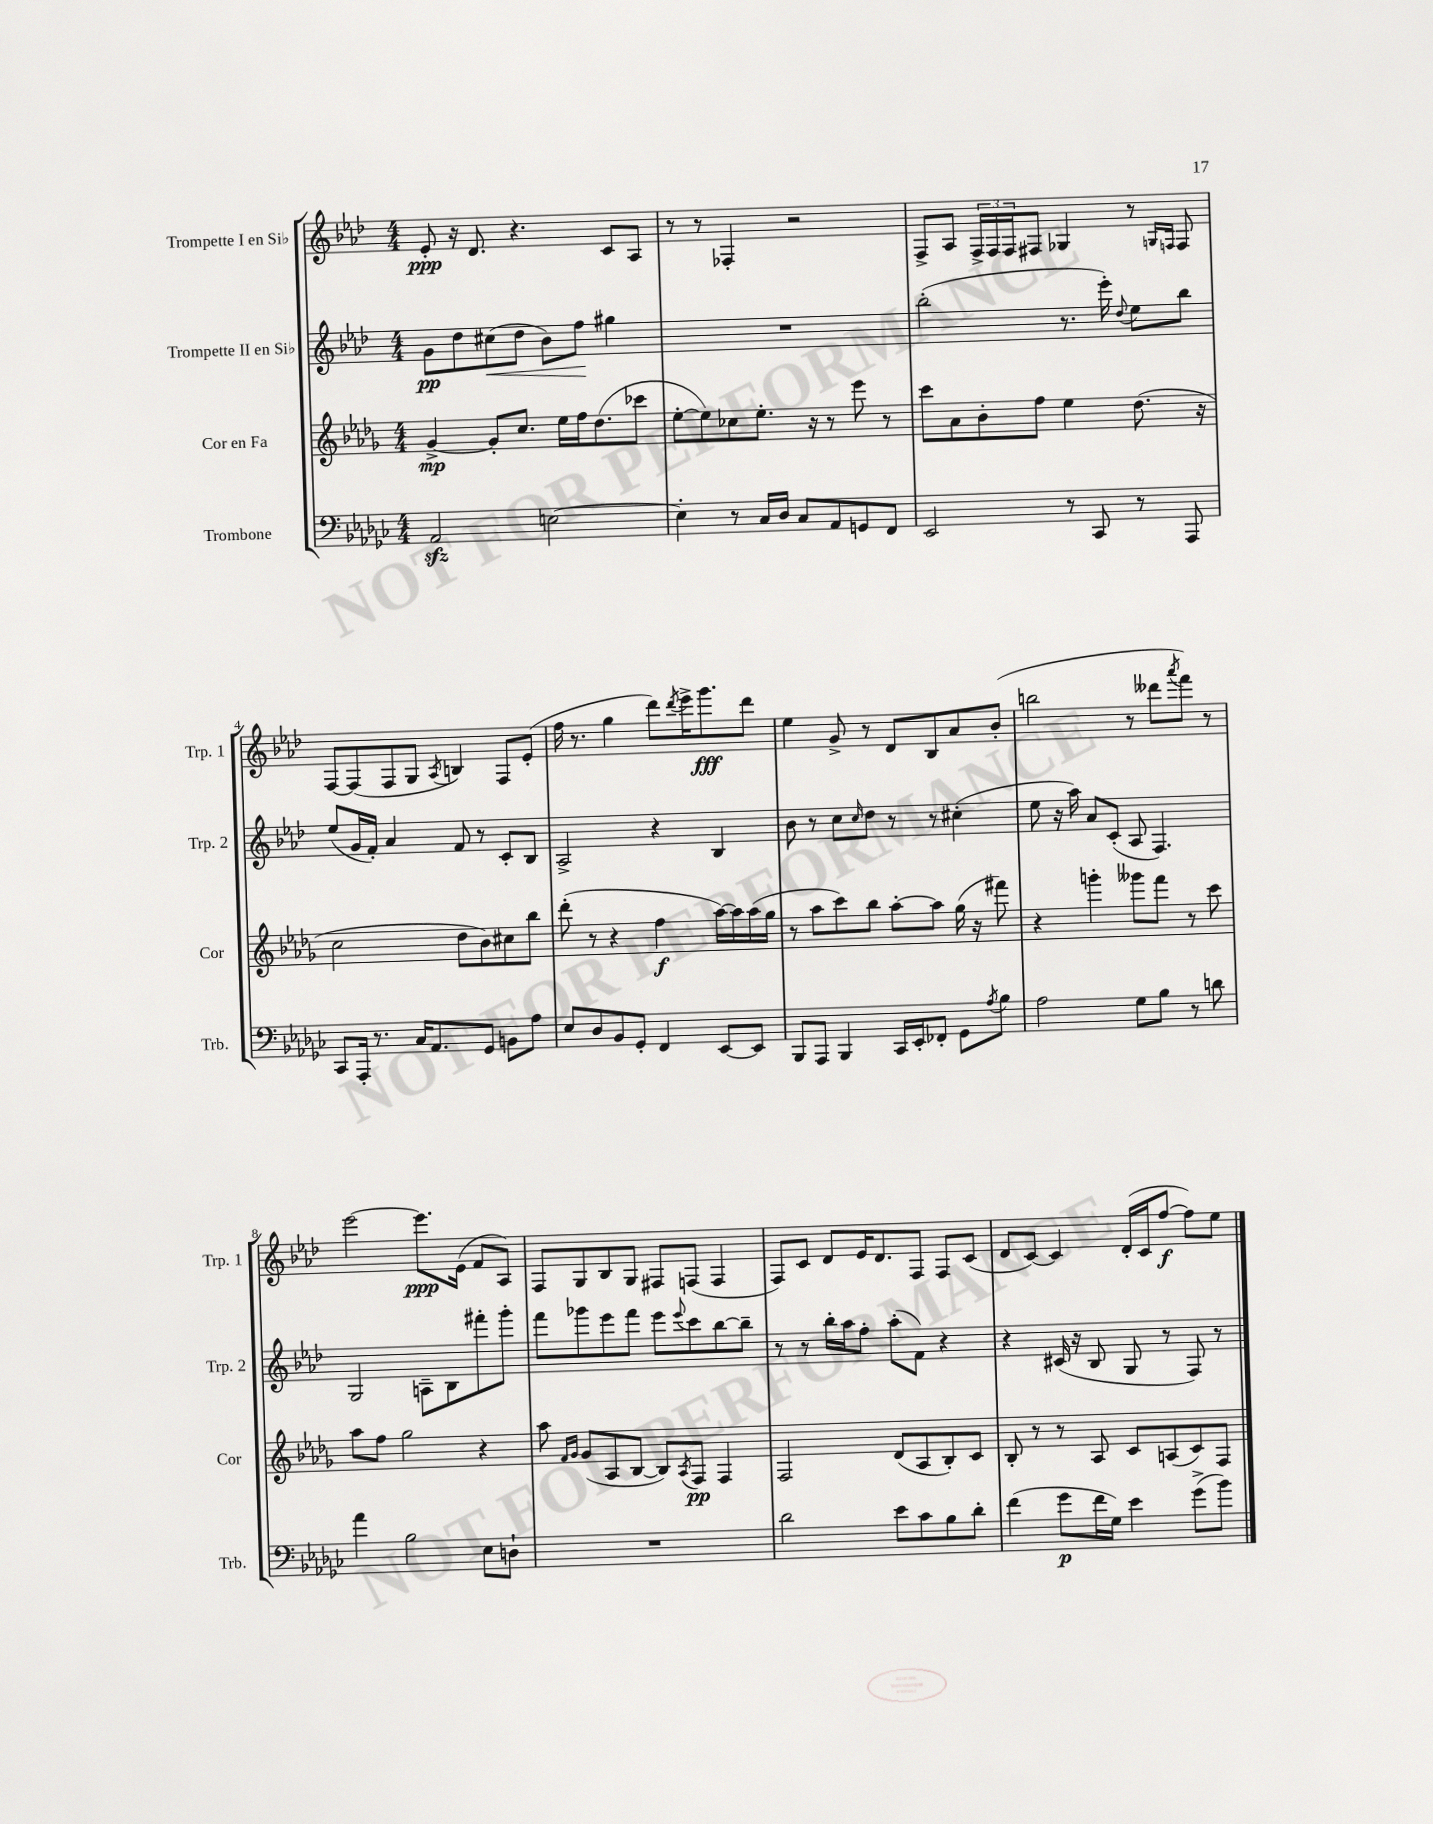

**kern	**kern	**kern	**kern
*staff4	*staff3	*staff2	*staff1
*clefF4	*clefG2	*clefG2	*clefG2
*k[b-e-a-d-g-c-]	*k[b-e-a-d-g-]	*k[b-e-a-d-]	*k[b-e-a-d-]
*M4/4	*M4/4	*M4/4	*M4/4
2AA-/	[4g-^/	8g\L	8e-'/
.	.	8dd-\	16r
.	.	.	8.d-/
.	8g-'/]L	(8cc#\	.
.	8.cc/J	8dd-\J	4.r
[2E\	.	8b-\L)	.
.	16ee-\LL	.	.
.	16ff\J	8ff\J	.
.	(8.dd-\	.	.
.	.	4gg#\	8c/L
.	8ccc-\J	.	8A-/J
=	=	=	=
4E'\]	[8ee-'\L	1r	8r
.	8ee-\])	.	8r
8r	8cc-\	.	4F-'/
16C-/LL	8.ee-'\J	.	.
16D-/JJ	.	.	.
8C-/L	.	.	2r
.	16r	.	.
8AA-/	8r	.	.
8GG/	8eee-\	.	.
8FF/J	8r	.	.
=	=	=	=
2EE-/	8ccc\L	(2bb-'\	8F^/L
.	8a-\	.	8A-/J
.	8b-'\	.	24F^/LL
.	.	.	24F/
.	.	.	24F/J
.	8ff\J	.	8F#/J
8r	4ee-\	8.r	4G-/
8CC-/	.	.	.
.	.	16eee-'\)	.
.	.	8qqdd-/	.
8r	(8.dd-\	8ee-\L	8r
.	.	.	16qqG/LL
.	.	.	16qqF/JJ
8AAA-/	.	8bb-\J	8F/
.	16r	.	.
=	=	=	=
8CC-/L	2cc\	(8ee-/L	[8F/L
16AAA-'/Jk	.	16g/L	(8F/]
8.r	.	16f'/JJ)	.
.	.	4a-/	8F/
16C-/LK	.	.	8G/J
8.AA-/	.	.	.
.	.	.	8qA-/
.	8dd-\L	8f/	4B/)
8GG-/J	8b-\)	8r	.
8BB\L	8cc#\	8c'/L	8F/L
8A-\J	8bb-\J	8B-/J	(8e-'/J
=	=	=	=
8E-/L	(8ddd-'\	2A-^/	16ff\
.	.	.	8.r
8D-/	8r	.	.
8BB-/	4r	.	4gg\
8GG-'/J	.	.	.
4FF/	4ff\	4r	8ddd-\L)
.	.	.	8qddd-/
.	.	.	16eee-^\K
.	.	.	8.ggg\
[8EE-/L	[16aa-\LL)	4B-/	.
.	16aa-\]	.	.
8EE-/]J	(16aa-\	.	8ddd-\J
.	16gg-\JJ	.	.
=	=	=	=
8BBB-/L	8r	8b-\	4ee-\
8AAA-/J	8aa-\L	8r	.
4BBB-/	8ccc\)	8cc\L	8g^/
.	.	16qqcc/	.
.	8bb-\J	8dd-\J	8r
16CC-/LL	[8aa-'\L	8r	8d-/L
16EE-'/J	.	.	.
8FF-'/J	8aa-\]J	8r	8B-/
8GG-\L	(16gg-\	(4cc#'\	8a-/
.	16r	.	.
8qA-/	.	.	.
8B-\J	8fff#\)	.	(8b-'/J
=	=	=	=
2A-\	4r	8ee-\	2bb\
.	.	16r	.
.	.	16aa-\)	.
.	4ggg'\	8a-/L	.
.	.	(8c'/J	.
8G-\L	8ggg--\L	8A-/	8r
8B-\J	8fff\J	4.F/)	8ddd--\L
.	.	.	8qaaa-/
8r	8r	.	8fff\J)
8d\	8ccc\	.	8r
=	=	=	=
4a-\	8aa-\L	2G/	[2eee-\
.	8ff\J	.	.
2B-\	2gg-\	.	.
.	.	8A~\L	8.eee-\]L
.	.	8B-\	.
.	.	.	(16e-\Jk
8E-\L	4r	8fff#'\	8f/L
8D`\J	.	8ggg'\J	8A-/J)
=	=	=	=
1r	8aa-\	8fff\L	8F/L
.	16qqf/LL	.	.
.	16qqg-/JJ	.	.
.	(8g-/L	8ggg-\	8G/
.	8A-/	8eee-\	8B-/
.	[8B-/J	8fff\J	8G/J
.	8B-/]L)	8eee-\L	8F#/L
.	8qA-/	8qqeee-/	.
.	8F/J	8ccc\	(8F/J
.	4F/	[8bb-\	4F/
.	.	8bb-~\]J	.
=	=	=	=
2d-\	2F/	8r	8F/L)
.	.	8r	8c/J
.	.	16bb-'\LL	8d-/L
.	.	16aa-\J	.
.	.	8ff'\J	16e-/K
.	.	.	8.d-/
8e-\L	(8d-/L	(8aa-'\L	.
8c-\	8A-/	8f\J)	8F/J
8B-\	8B-'/)	4r	8F/L
8d-'\J	8c/J	.	(8c/J
=	=	=	=
(4f\	8B-'/	4r	8d-/L
.	8r	.	[8c/J)
8g-\L	8r	(16c#/	4c/]
.	.	16r	.
16f\L	8A-/	8B-/	.
16G-\JJ)	.	.	.
4e-\	8c/L	8G/	(16d-'/LL
.	.	.	16c/J
.	(8A/	8r	[8ff/J
(8g-^\L	8c/)	8F/)	8ff\]L)
8b-\J)	8F/J	8r	8ee-\J
==	==	==	==
*-	*-	*-	*-
